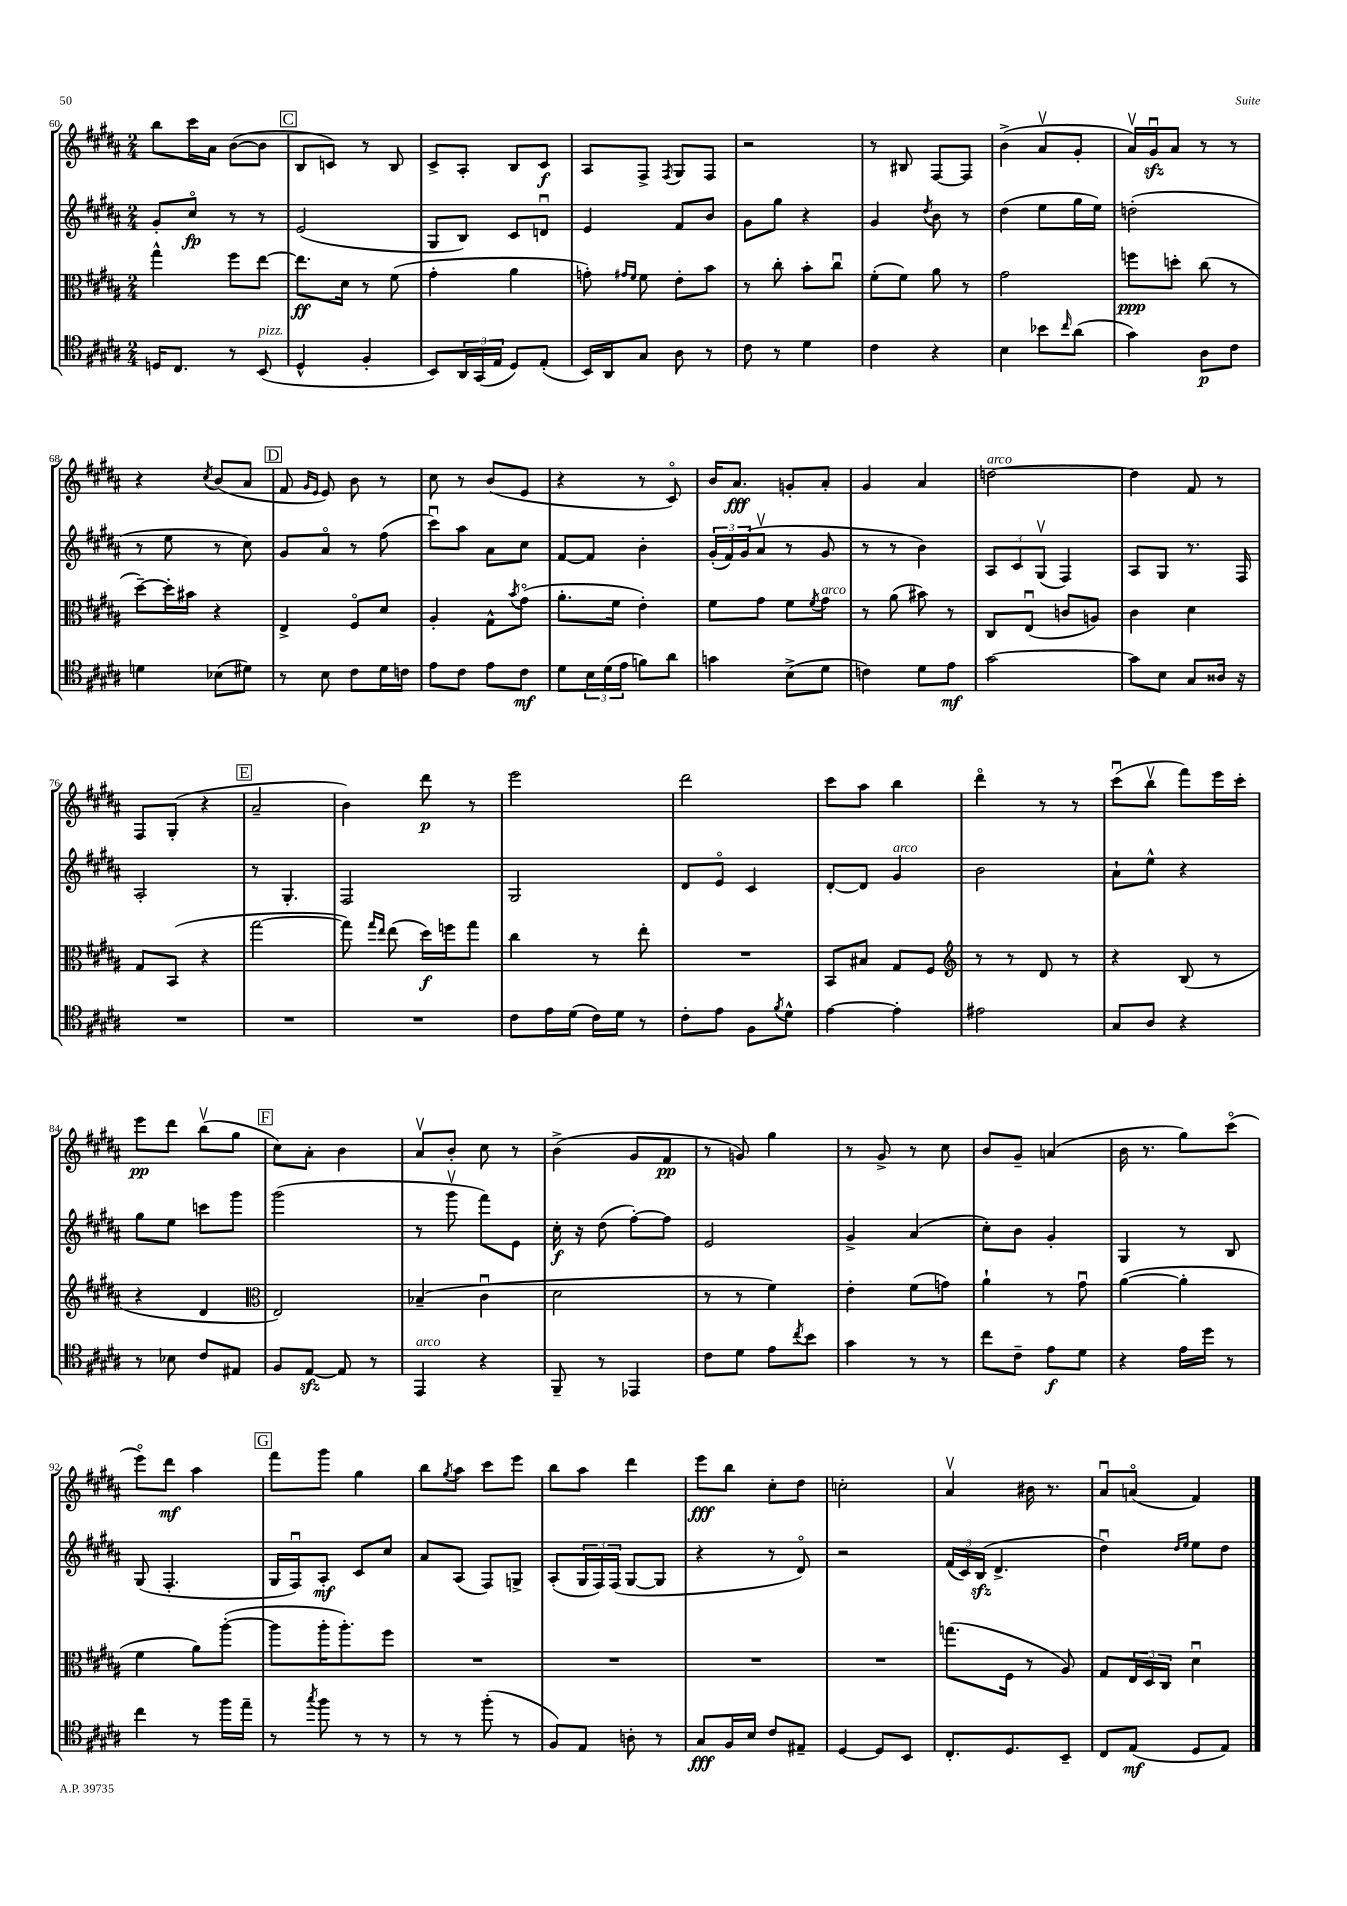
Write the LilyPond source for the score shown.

<<
\new StaffGroup <<
\new Staff = "s0" {
    \clef treble \key b \major \numericTimeSignature \time 2/4
    b''8 cis'''16 ais'16 b'8~( b'8 |
    \mark \markup { \box "C" } b8 c'8) r8 b8 |
    cis'8-> ais8-. b8 cis'8\f |
    ais8 fis8-> \acciaccatura { fis8 } gis8 fis8 |
    r2 |
    r8 bis8 fis8~ fis8 |
    b'4->( ais'8\upbow gis'8-. |
    ais'16\upbow) gis'16\downbow\sfz ais'8 r8 r8 |
    r4 \acciaccatura { cis''8 } b'8( ais'8 |
    \mark \markup { \box "D" } fis'8 \grace { gis'16 e'16 } e'8) b'8 r8 |
    cis''8 r8 b'8( e'8 |
    r4 r8 cis'8\flageolet) |
    b'16 ais'8.\fff g'8-. ais'8-. |
    gis'4 ais'4 |
    d''2~^\markup { \italic "arco" } |
    d''4 fis'8 r8 |
    fis8 gis8-.( r4 |
    \mark \markup { \box "E" } ais'2-- |
    b'4) dis'''8\p r8 |
    e'''2 |
    dis'''2 |
    cis'''8 ais''8 b''4 |
    dis'''4\flageolet r8 r8 |
    cis'''8\downbow( b''8\upbow fis'''8) e'''16 cis'''16-. |
    e'''8\pp dis'''8 b''8\upbow( gis''8 |
    \mark \markup { \box "F" } cis''8) ais'8-. b'4 |
    ais'8\upbow b'8-. cis''8 r8 |
    b'4->( gis'8 fis'8\pp |
    r8 g'8) gis''4 |
    r8 gis'8-> r8 cis''8 |
    b'8 gis'8-- a'4( |
    b'16 r8. gis''8) cis'''8\flageolet( |
    e'''8\flageolet) dis'''8\mf ais''4 |
    \mark \markup { \box "G" } fis'''8 gis'''8 gis''4 |
    b''8 \acciaccatura { gis''8 } ais''8 cis'''8 e'''8 |
    b''8 ais''8 dis'''4 |
    e'''8\fff b''8 cis''8-. dis''8 |
    c''2-. |
    ais'4\upbow bis'16 r8. |
    ais'8\downbow a'8\flageolet( fis'4) \bar "|." |
}
\new Staff = "s1" {
    \clef treble \key b \major \numericTimeSignature \time 2/4
    gis'8-. cis''8\flageolet\fp r8 r8 |
    \mark \markup { \box "C" } e'2( |
    gis8 b8) cis'8 d'8\downbow |
    e'4 fis'8 b'8 |
    gis'8 gis''8 r4 |
    gis'4 \acciaccatura { dis''8 } b'8 r8 |
    dis''4( e''8 gis''16 e''16) |
    d''2-.( |
    r8 e''8 r8 cis''8) |
    \mark \markup { \box "D" } gis'8 ais'8\flageolet r8 fis''8( |
    cis'''8\downbow) ais''8 ais'8 cis''8 |
    fis'8~ fis'8 b'4-. |
    \tuplet 3/2 { gis'16-.( fis'16) gis'16( } ais'8\upbow r8 gis'8 |
    r8 r8 b'4) |
    \tuplet 3/2 { ais8 cis'8 gis8\upbow( } fis4) |
    ais8 gis8 r8. fis16 |
    ais2-. |
    \mark \markup { \box "E" } r8 gis4.-. |
    fis2 |
    gis2 |
    dis'8 e'8\flageolet cis'4 |
    dis'8~-. dis'8 gis'4^\markup { \italic "arco" } |
    b'2 |
    ais'8-! e''8-^ r4 |
    gis''8 e''8 c'''8 gis'''8 |
    \mark \markup { \box "F" } gis'''2( |
    r8 gis'''8\upbow fis'''8) e'8 |
    cis''16-.\f r16 dis''8( fis''8~-.) fis''8 |
    e'2 |
    gis'4-> ais'4( |
    cis''8-.) b'8 gis'4-. |
    gis4 r8 b8 |
    gis8( fis4.-. |
    \mark \markup { \box "G" } gis16 fis16\downbow) ais8-.\mf cis'8 cis''8 |
    ais'8 ais8( fis8) g8-> |
    ais8-.( \tuplet 3/2 { gis16 fis16) fis16( } gis8~ gis8 |
    r4 r8 dis'8\flageolet) |
    r2 |
    \tuplet 3/2 { fis'16( cis'16) b16\sfz( } dis'4.-> |
    dis''4\downbow) \grace { dis''16 e''16 } e''8 dis''8 \bar "|." |
}
\new Staff = "s2" {
    \clef alto \key b \major \numericTimeSignature \time 2/4
    gis''4-^ fis''8 e''8~ |
    \mark \markup { \box "C" } e''8.\ff dis'16 r8 fis'8( |
    gis'4-. ais'4 |
    g'8-.) \grace { gis'16 fis'16 } fis'8 e'8-. b'8 |
    r8 cis''8-. b'8-. cis''8\downbow |
    fis'8-.( fis'8) ais'8 r8 |
    gis'2 |
    f''8\ppp d''8-. cis''8( r8 |
    dis''8~--) dis''16-. bis'16 r4 |
    \mark \markup { \box "D" } e4-> fis8\flageolet dis'8 |
    ais4-. gis8-^ \acciaccatura { b'8 } gis'8\flageolet( |
    ais'8.-. fis'16 e'4-.) |
    fis'8 gis'8 fis'8 \acciaccatura { fis'8 } gis'8^\markup { \italic "arco" } |
    r8 ais'8( bis'8) r8 |
    cis8 e8\downbow( c'8 a8) |
    cis'4 dis'4 |
    gis8 b,8( r4 |
    \mark \markup { \box "E" } gis''2~ |
    gis''8) \grace { gis''16 e''16 } e''8( dis''16\f) f''16 gis''8 |
    cis''4 r8 e''8-. |
    R2 |
    b,8 bis8 gis8 fis8 |
    \clef treble r8 r8 dis'8 r8 |
    r4 b8( r8 |
    r4 dis'4 |
    \mark \markup { \box "F" } \clef alto e2) |
    bes4--( cis'4\downbow |
    dis'2 |
    r8 r8 fis'4) |
    e'4-. fis'8( g'8) |
    ais'4-! r8 gis'8\downbow |
    ais'4~( ais'4-. |
    fis'4 ais'8) ais''8~-.( |
    \mark \markup { \box "G" } ais''8 ais''16-. ais''8.-.) fis''8 |
    R2 |
    R2 |
    R2 |
    R2 |
    g''8.( fis16 r8 ais8) |
    gis8 \tuplet 3/2 { e16 dis16 cis16 } dis'4\downbow \bar "|." |
}
\new Staff = "s3" {
    \clef tenor \key b \major \numericTimeSignature \time 2/4
    d16 cis8. r8 b,8^\markup { \italic "pizz." }( |
    \mark \markup { \box "C" } dis4-^ fis4-. |
    b,8) \tuplet 3/2 { ais,16 gis,16( e16 } dis8) e8-.( |
    b,16) ais,16 gis8 ais8 r8 |
    cis'8 r8 dis'4 |
    cis'4 r4 |
    b4 bes'8 \grace { cis''16 } ais'8( |
    gis'4) ais8\p cis'8 |
    d'4 bes8( dis'8) |
    \mark \markup { \box "D" } r8 b8 cis'8 dis'16 c'16 |
    e'8 cis'8 e'8 cis'8\mf |
    dis'8 \tuplet 3/2 { b16 dis'16( e'16 } f'8) ais'8 |
    g'4 b8->( dis'8 |
    c'4) dis'8 e'8\mf |
    gis'2~ |
    gis'8 b8 gis8 aisis16 r16 |
    R2 |
    \mark \markup { \box "E" } R2 |
    R2 |
    cis'8 e'16 dis'16( cis'16) dis'16 r8 |
    cis'8-. e'8 fis8 \acciaccatura { fis'8 } dis'8-^ |
    e'4~ e'4-. |
    eis'2 |
    gis8 ais8 r4 |
    r8 bes8 cis'8 eis8 |
    \mark \markup { \box "F" } fis8 e8~\sfz e8 r8 |
    e,4^\markup { \italic "arco" } r4 |
    fis,8-- r8 ees,4 |
    cis'8 dis'8 e'8 \acciaccatura { cis''8 } b'8 |
    gis'4 r8 r8 |
    cis''8 cis'8-- e'8\f dis'8 |
    r4 e'16 dis''16 r8 |
    cis''4 r8 fis''16 e''16-- |
    \mark \markup { \box "G" } r8 \acciaccatura { gis''8 } fis''8 r8 r8 |
    r8 r8 fis''8-.( r8 |
    fis8) e8 a8-. r8 |
    gis8\fff fis16 b16 cis'8 eis8-- |
    dis4~ dis8 b,8 |
    cis8.-. dis8. b,8-- |
    cis8 e8\mf( dis8 e8) \bar "|." |
}
>>
>>
\layout { \context { \Score currentBarNumber = #60 } }
